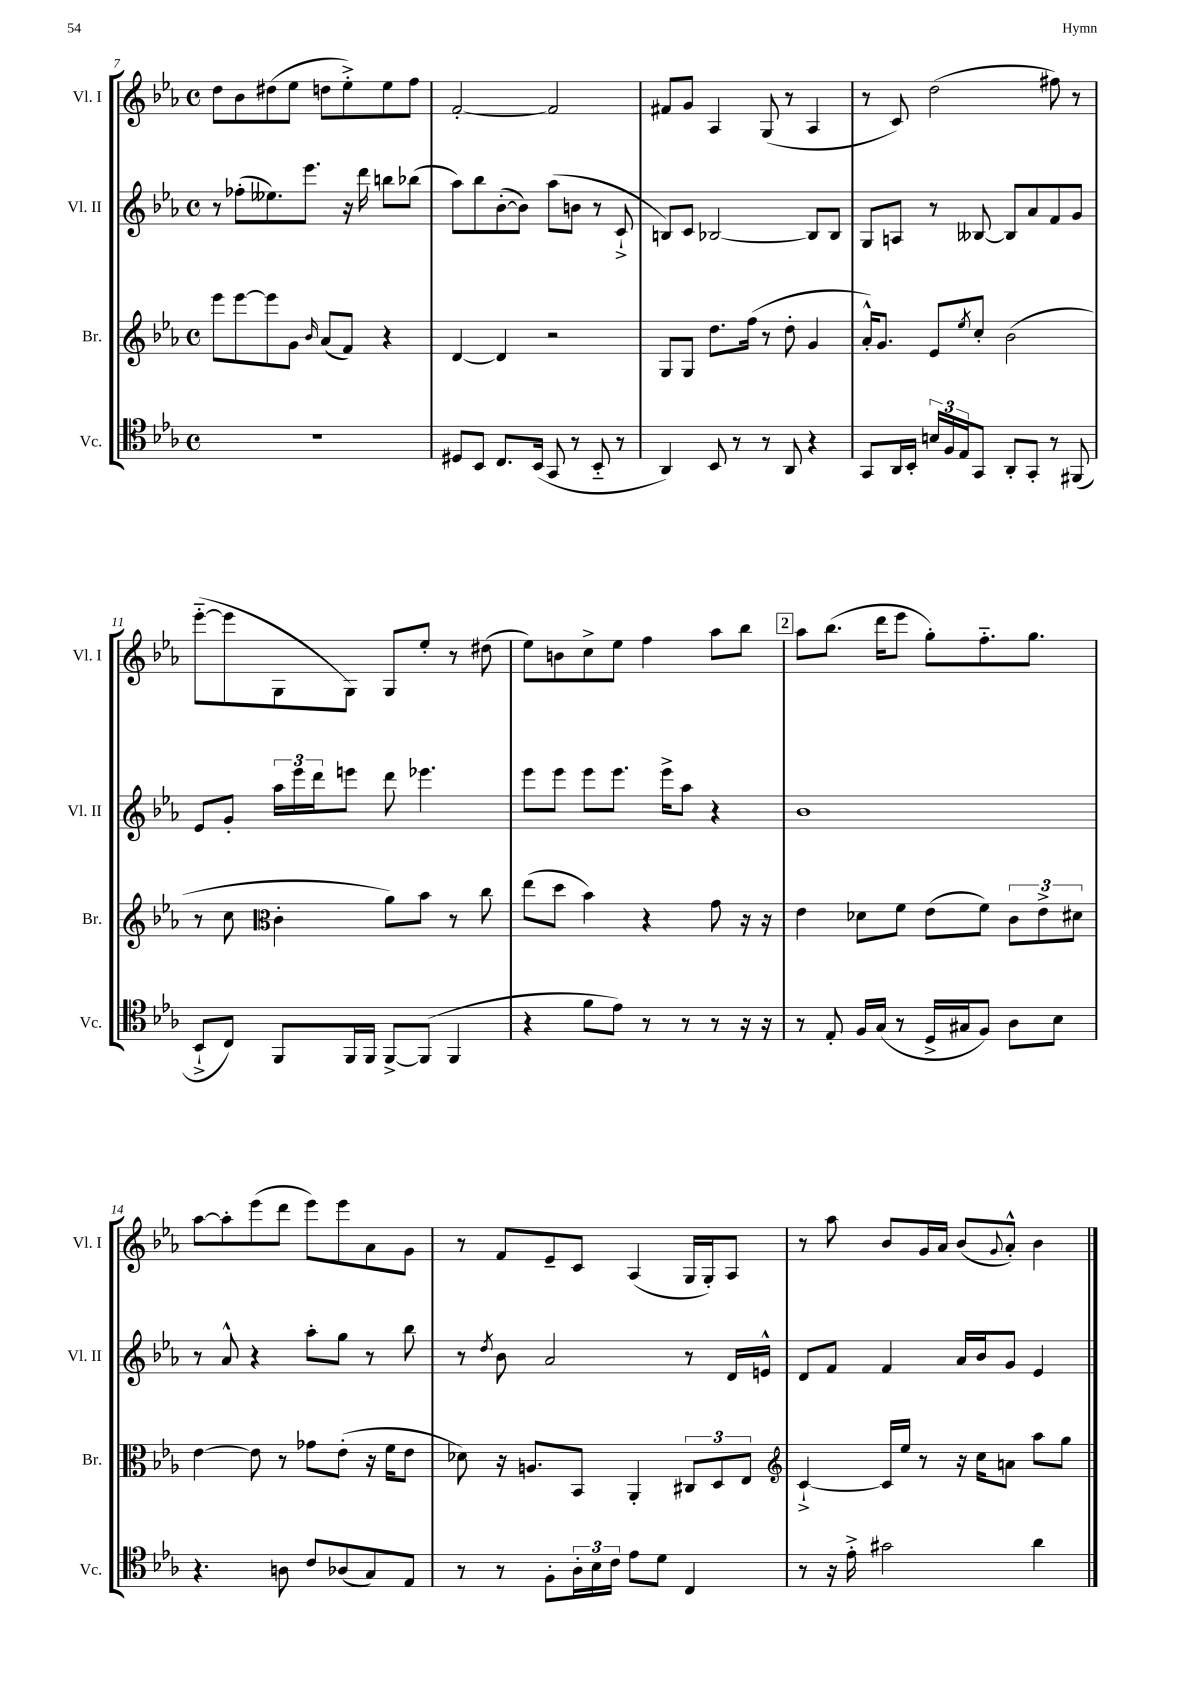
<<
\new StaffGroup <<
\new Staff = "s0" \with { instrumentName = "Vl. I" shortInstrumentName = "Vl. I" } {
    \clef treble \key ees \major \defaultTimeSignature \time 4/4
    d''8 bes'8 dis''8( ees''8 d''8 ees''8-.->) ees''8 f''8 |
    f'2~-. f'2 |
    fis'8 g'8 aes4 g8( r8 aes4 |
    r8 c'8) d''2( fis''8) r8 |
    ees'''8~-_( ees'''8 g8 g8) g8 ees''8-. r8 dis''8( |
    ees''8) b'8 c''8-> ees''8 f''4 aes''8 bes''8 |
    \mark \markup { \box "2" } aes''8 bes''8.( d'''16 ees'''8 g''8-.) f''8.-_ g''8. |
    aes''8~ aes''8-. ees'''8( d'''8 ees'''8) ees'''8 aes'8 g'8 |
    r8 f'8 ees'8-- c'8 aes4( g16 g16-.) aes8 |
    r8 aes''8 bes'8 g'16 aes'16 bes'8( \appoggiatura { g'8 } aes'8-.-^) bes'4 \bar "|." |
}
\new Staff = "s1" \with { instrumentName = "Vl. II" shortInstrumentName = "Vl. II" } {
    \clef treble \key ees \major \defaultTimeSignature \time 4/4
    r8 fes''8-.( eeses''8.) ees'''8. r16 d'''16 b''8 bes''8( |
    aes''8) bes''8 bes'8~-.( bes'8) aes''8( b'8 r8 c'8-!-> |
    b8) c'8 bes2~ bes8 bes8 |
    g8 a8 r8 beses8~ beses8 aes'8 f'8 g'8 |
    ees'8 g'8-. \tuplet 3/2 { aes''16 ees'''16 d'''16 } e'''8 d'''8 ees'''4. |
    ees'''8 ees'''8 ees'''8 ees'''8. ees'''16-> aes''8 r4 |
    \mark \markup { \box "2" } bes'1 |
    r8 aes'8-^ r4 aes''8-. g''8 r8 bes''8 |
    r8 \acciaccatura { d''8 } bes'8 aes'2 r8 d'16 e'16-^ |
    d'8 f'8 f'4 aes'16 bes'16 g'8 ees'4 \bar "|." |
}
\new Staff = "s2" \with { instrumentName = "Br." shortInstrumentName = "Br." } {
    \clef treble \key ees \major \defaultTimeSignature \time 4/4
    ees'''8 ees'''8~ ees'''8 g'8 \grace { bes'16 } aes'8( f'8) r4 |
    d'4~ d'4 r2 |
    g8 g8 d''8. f''16( r8 d''8-. g'4 |
    aes'16-.-^) g'8. ees'8 \acciaccatura { ees''8 } c''8-. bes'2( |
    r8 c''8 \clef alto c'4-. aes'8) bes'8 r8 c''8 |
    ees''8( d''8 bes'4) r4 g'8 r16 r16 |
    \mark \markup { \box "2" } ees'4 des'8 f'8 ees'8( f'8) \tuplet 3/2 { c'8 ees'8-> dis'8 } |
    ees'4~ ees'8 r8 ges'8 ees'8-.( r16 f'16 ees'8 |
    des'8) r16 a8. bes,8 aes,4-. \tuplet 3/2 { cis8 d8 ees8 } |
    \clef treble c'4~-!-> c'16 ees''16 r8 r16 c''16 a'8 aes''8 g''8 \bar "|." |
}
\new Staff = "s3" \with { instrumentName = "Vc." shortInstrumentName = "Vc." } {
    \clef tenor \key ees \major \defaultTimeSignature \time 4/4
    R1 |
    dis8 bes,8 c8. bes,16( g,8 r8 bes,8-_ r8 |
    aes,4) bes,8 r8 r8 aes,8 r4 |
    g,8 aes,16 bes,16-. \tuplet 3/2 { b16 f16 ees16 } g,8 aes,8-. g,8-. r8 fis,8( |
    bes,8-!-> c8) f,8 f,16 f,16 f,8~-> f,8( f,4 |
    r4 f'8 ees'8) r8 r8 r8 r16 r16 |
    \mark \markup { \box "2" } r8 ees8-. f16 g16( r8 d16-> gis16 f8) aes8 bes8 |
    r4. a8 c'8 aes8( g8) ees8 |
    r8 r8 f8-. \tuplet 3/2 { aes16-. bes16 c'16 } ees'8 d'8 c4 |
    r8 r16 ees'16-.-> gis'2 aes'4 \bar "|." |
}
>>
>>
\layout { \context { \Score currentBarNumber = #7 } }
